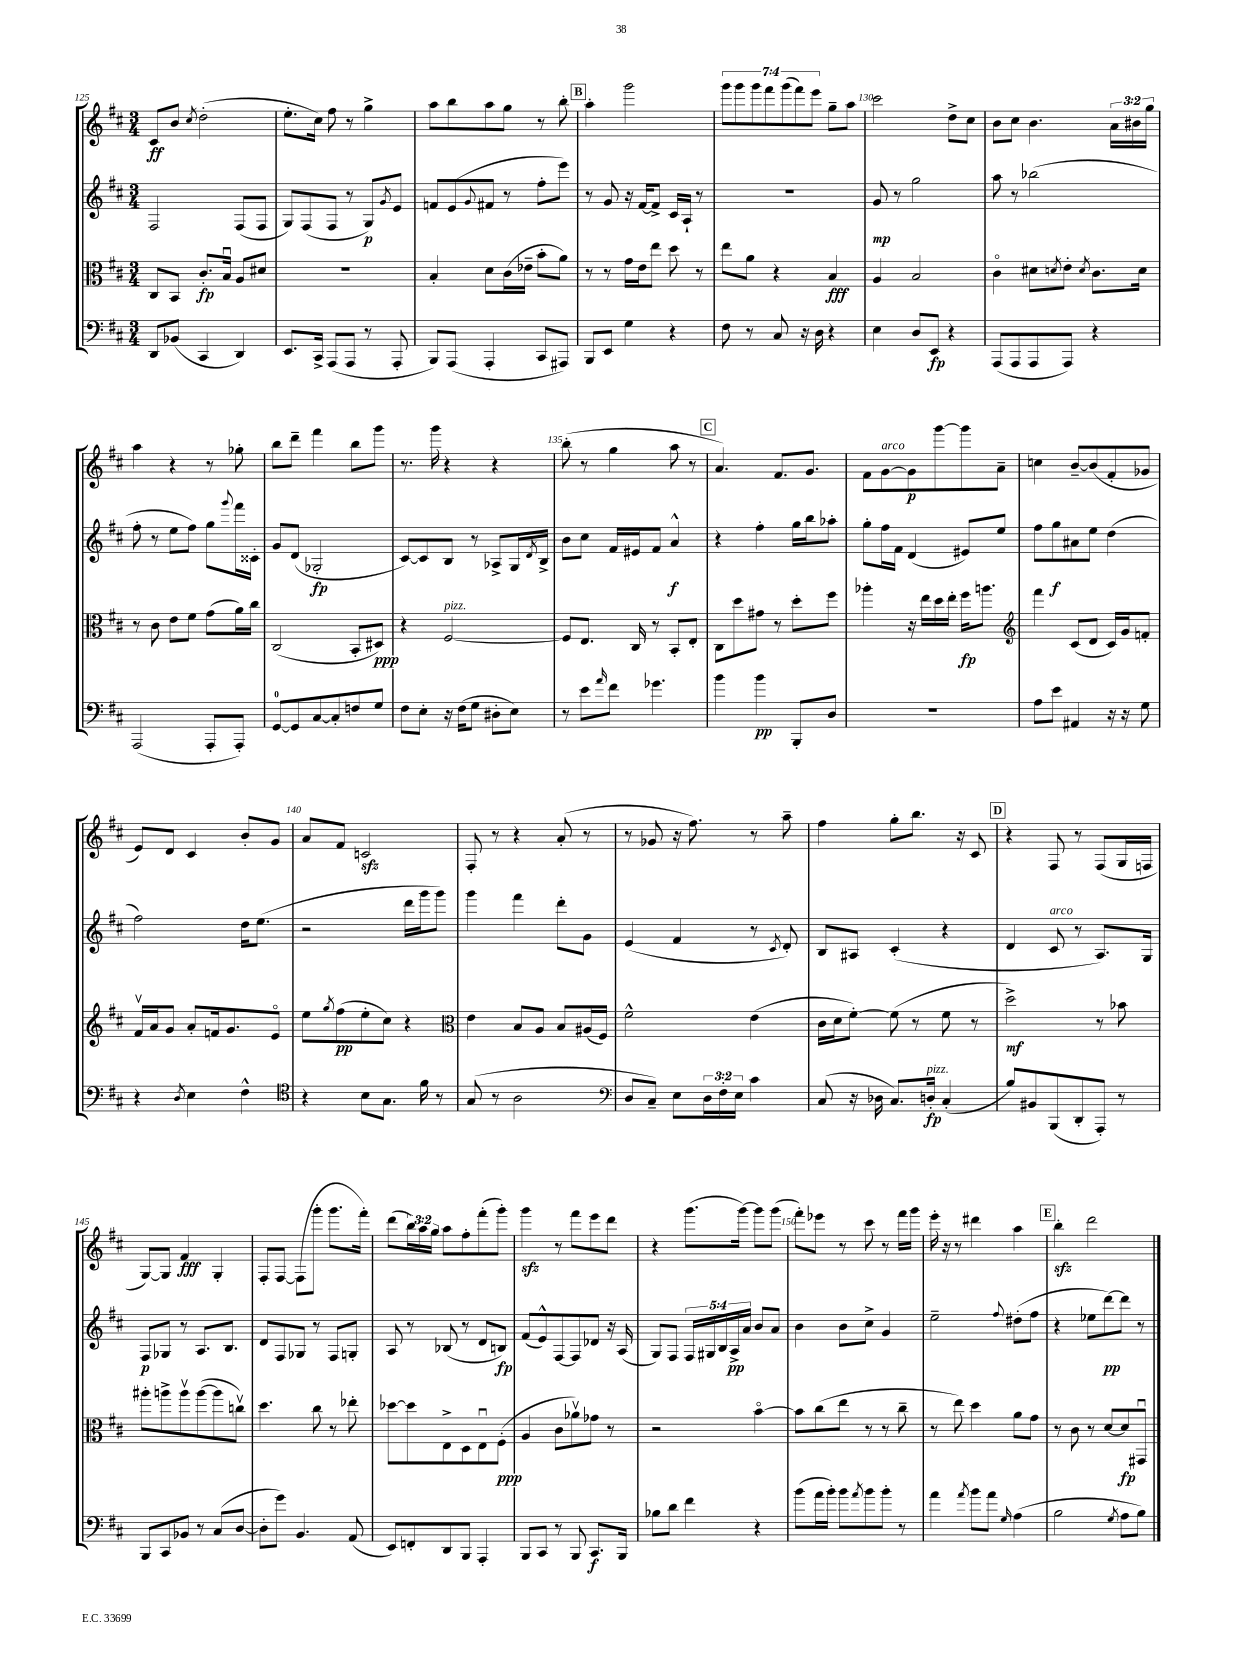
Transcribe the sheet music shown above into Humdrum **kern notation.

**kern	**kern	**kern	**kern
*staff4	*staff3	*staff2	*staff1
*clefF4	*clefC3	*clefG2	*clefG2
*k[f#c#]	*k[f#c#]	*k[f#c#]	*k[f#c#]
*M3/4	*M3/4	*M3/4	*M3/4
8DD	8C#	2F#	8c#
(8BB-	8BB	.	8b
.	.	.	8qcc#
4CC#	8.c#'	.	(2dd'
.	16Bu	.	.
4DD)	8A	(8F#	.
.	8d#	8F#	.
=	=	=	=
8.EE	2.r	8G)	8.ee'
.	.	(8F#	.
16CC#^	.	.	16cc#)
(8AAA	.	8F#	8ff#
8AAA	.	8r	8r
8r	.	8G)	4gg^
.	.	8qg	.
8AAA'	.	8e	.
=	=	=	=
8BBB)	4B'	8f	8aa
(8AAA	.	(8e	8bb
.	.	8qqg	.
4AAA'	8d	8f#	8aa
.	(16c#	8r	8gg
.	16e-~	.	.
8CC#	8b'	8ff#'	8r
8AAA#)	8a)	8eee)	8bb'
=	=	=	=
8BBB	8r	8r	4aa'
8EE	8r	8g	.
4G	16g	16r	2ggg
.	16e	[16f#	.
.	8ee	8f#^]	.
4r	8dd	16c#	.
.	.	16A`	.
.	8r	8r	.
=	=	=	=
8F#	8ee	2.r	14ggg
.	.	.	14ggg
8r	8a	.	.
.	.	.	14ggg
.	.	.	14fff#
8C#	4r	.	.
.	.	.	(14ggg
.	.	.	14fff#)
16r	.	.	.
.	.	.	14eee
16D	.	.	.
4r	4B	.	8gg~
.	.	.	8aa
=	=	=	=
4E	4A	8g	2ccc#
.	.	8r	.
8D	2B	2gg	.
8EE	.	.	.
4r	.	.	8dd^
.	.	.	8cc#
=	=	=	=
(8AAA	4c#o	8aa	8b
8AAA	.	8r	8cc#
8AAA	8d#	(2bb-	4.b
.	8qd	.	.
8AAA)	8e'	.	.
.	8qd	.	.
4r	8.c#	.	.
.	.	.	24a
.	.	.	24b#
.	16d	.	.
.	.	.	24gg
=	=	=	=
(2AAA	8r	8ff#'	4aa
.	8c#	8r	.
.	8e	8ee	4r
.	8f#	8ff#)	.
8AAA'	(8g	8gg	8r
.	.	8qqggg	.
8AAA')	16a)	16fff#	8gg-'
.	16cc#	16c##'	.
=	=	=	=
[8GG	(2C#	8g	8bb
8GG]	.	(8d	8ddd~
[8C#	.	2G-'	4fff#
8C#']	.	.	.
8F	8BB'	.	8bb
8G	8D#)	.	8ggg
=	=	=	=
8F#	4r	[8c#)	8.r
8E'	.	8c#]	.
.	.	.	16ggg
16r	[2F#	8B	4r
(16F#	.	.	.
8G	.	8r	.
8D#'	.	8A-^	4r
8E)	.	16G	.
.	.	8qd	.
.	.	16B^	.
=	=	=	=
8r	8F#]	8b	(8bb'
8e	8.E	8cc#	8r
16qqa	.	.	.
8f#	.	16f#	4gg
.	16C#	16e#	.
4.g-	8r	8f#	.
.	8BB'	4a^^	8aa
.	8E'	.	8r
=	=	=	=
4b	8C#	4r	4.a)
.	8dd	.	.
4b	8g#	4ff#'	.
.	8r	.	8.f#
8BBB'	8dd'	16gg	.
.	.	16bb	8.g
8D	8ff#	8aa-'	.
=	=	=	=
2.r	4aa-'	8gg'	8f#
.	.	16ff#	[8g
.	.	16f#	.
.	16r	(4d	8g]
.	16ee	.	.
.	16dd	.	[8ggg
.	16ee'	.	.
.	16ff#	8e#)	8ggg]
.	8.aa	.	.
.	.	8ee	8a~
=	=	=	=
*	*clefG2	*	*
8A	4fff#	8ff#	4cc
8e	.	8gg	.
4AA#	(8c#	8a#	[8b~
.	8d	8ee	(8b]
16r	16c#)	(4dd	8f#'
16r	16g	.	.
8G	8f'	.	8g-
=	=	=	=
4r	16f#v	2ff#)	8e)
.	16a	.	.
.	8g	.	8d
8qD	.	.	.
4E	8a'	.	4c#
.	16f	.	.
.	8.g	.	.
4F#^^	.	16dd	8b'
.	.	(8.ee	.
.	8eo	.	8g
=	=	=	=
*clefC4	*	*	*
4r	8ee	2r	8a
.	8qgg	.	.
.	(8ff#	.	8f#
8B	8ee'	.	2c
8.G	8cc#)	.	.
.	4r	16ddd	.
16f#	.	16ggg	.
8r	.	8ggg)	.
=	=	=	=
*	*clefC3	*	*
(8G	4e	4ggg	8F#'
8r	.	.	8r
2A	8B	4fff#	4r
.	8A	.	.
.	8B	8ddd'	(8a'
.	(16A#	8g	8r
.	16F#)	.	.
=	=	=	=
*clefF4	*	*	*
8D	2f#^^	(4e	8r
8C#~)	.	.	8g-
8E	.	4f#	16r
.	.	.	8.ff#)
24D	.	.	.
24F#'	.	.	.
24E	.	.	.
4c#	(4e	8r	8r
.	.	8qc#	.
.	.	8d')	8aa~
=	=	=	=
(8C#	16c#	8B	4ff#
.	16d	.	.
16r	[8f#')	8A#	.
16D-	.	.	.
8.C#)	(8f#]	(4c#'	8gg'
.	8r	.	8.bb
16D'	.	.	.
(4C#'	8f#	4r	.
.	.	.	16r
.	8r	.	8c#
=	=	=	=
8B)	2dd^)	4d	4r
8BB#	.	.	.
(8BBB	.	8c#	8F#
8DD'	.	8r	8r
8AAA')	8r	8.A)	(8F#
8r	8b-	.	16G
.	.	16G	16F
=	=	=	=
8BBB	8aa#'	8F#	[8G)
8CC#	8aa^	8G-	8G]
8BB-	8aav	8r	4f#
8r	([8aa	8.A	.
(8C#	8aa]	.	4G'
.	.	8.B	.
[8D	8ccv)	.	.
=	=	=	=
8D']	4.dd	8d	8F#'
8g)	.	8F#	[8F#
4.BB	.	8G-	(8F#]
.	8cc#	8r	8ggg'
.	8r	8F#	8.ggg
(8AA	8ee-'	8G'	.
.	.	.	16fff#')
=	=	=	=
8EE)	[8dd-	8A	(8ddd
8FF'	8dd-]	8r	24bb)
.	.	.	24aa
.	.	.	24gg
8DD	8E^	(8B-	8aa
8BBB	8D	8r	8ff#'
4AAA'	8Eu	8d	(8fff#'
.	(8F#'	8B)	8ggg')
=	=	=	=
8BBB	4A	(8f#	4ggg
8CC#	.	8e^^)	.
8r	8c#	[8F#	8r
8BBB	8a-v)	8F#]	8fff#
8.CC#	8g-	8d-	8eee
.	8r	16r	8ddd
16BBB	.	(16A	.
=	=	=	=
8B-	2r	8G)	4r
8d	.	8F#	.
4f#	.	20F#	(8.ggg
.	.	20G#	.
.	.	20B	.
.	.	20A^	.
.	.	.	[16ggg)
.	.	20a	.
4r	[4bo	8b	8ggg]
.	.	8a	(8ggg
=	=	=	=
(8b	8b]	4b	8fff#')
16a	(8cc#	.	8eee-
16b')	.	.	.
8b	8ee	8b	8r
8qa	.	.	.
8b	8r	8cc#^	8ccc#
8b'	8r	4g	8r
8r	8cc#~	.	16fff#
.	.	.	16ggg
=	=	=	=
4a	8r	2ee~	16eee'
.	.	.	16r
.	8ee)	.	8r
8qa	.	.	.
8b	4dd	.	4ddd#
8a	.	.	.
16qqG	.	8qqff#	.
(4A	8a	(8dd#'	4aa
.	8g	8ff#	.
=	=	=	=
2B	8r	4r	4bb'
.	8c#	.	.
.	8r	8ee-	2ddd
.	[8d	[8ddd)	.
8qG	.	.	.
8A	8d]	8ddd]	.
8B)	8GG#u	8r	.
==	==	==	==
*-	*-	*-	*-
